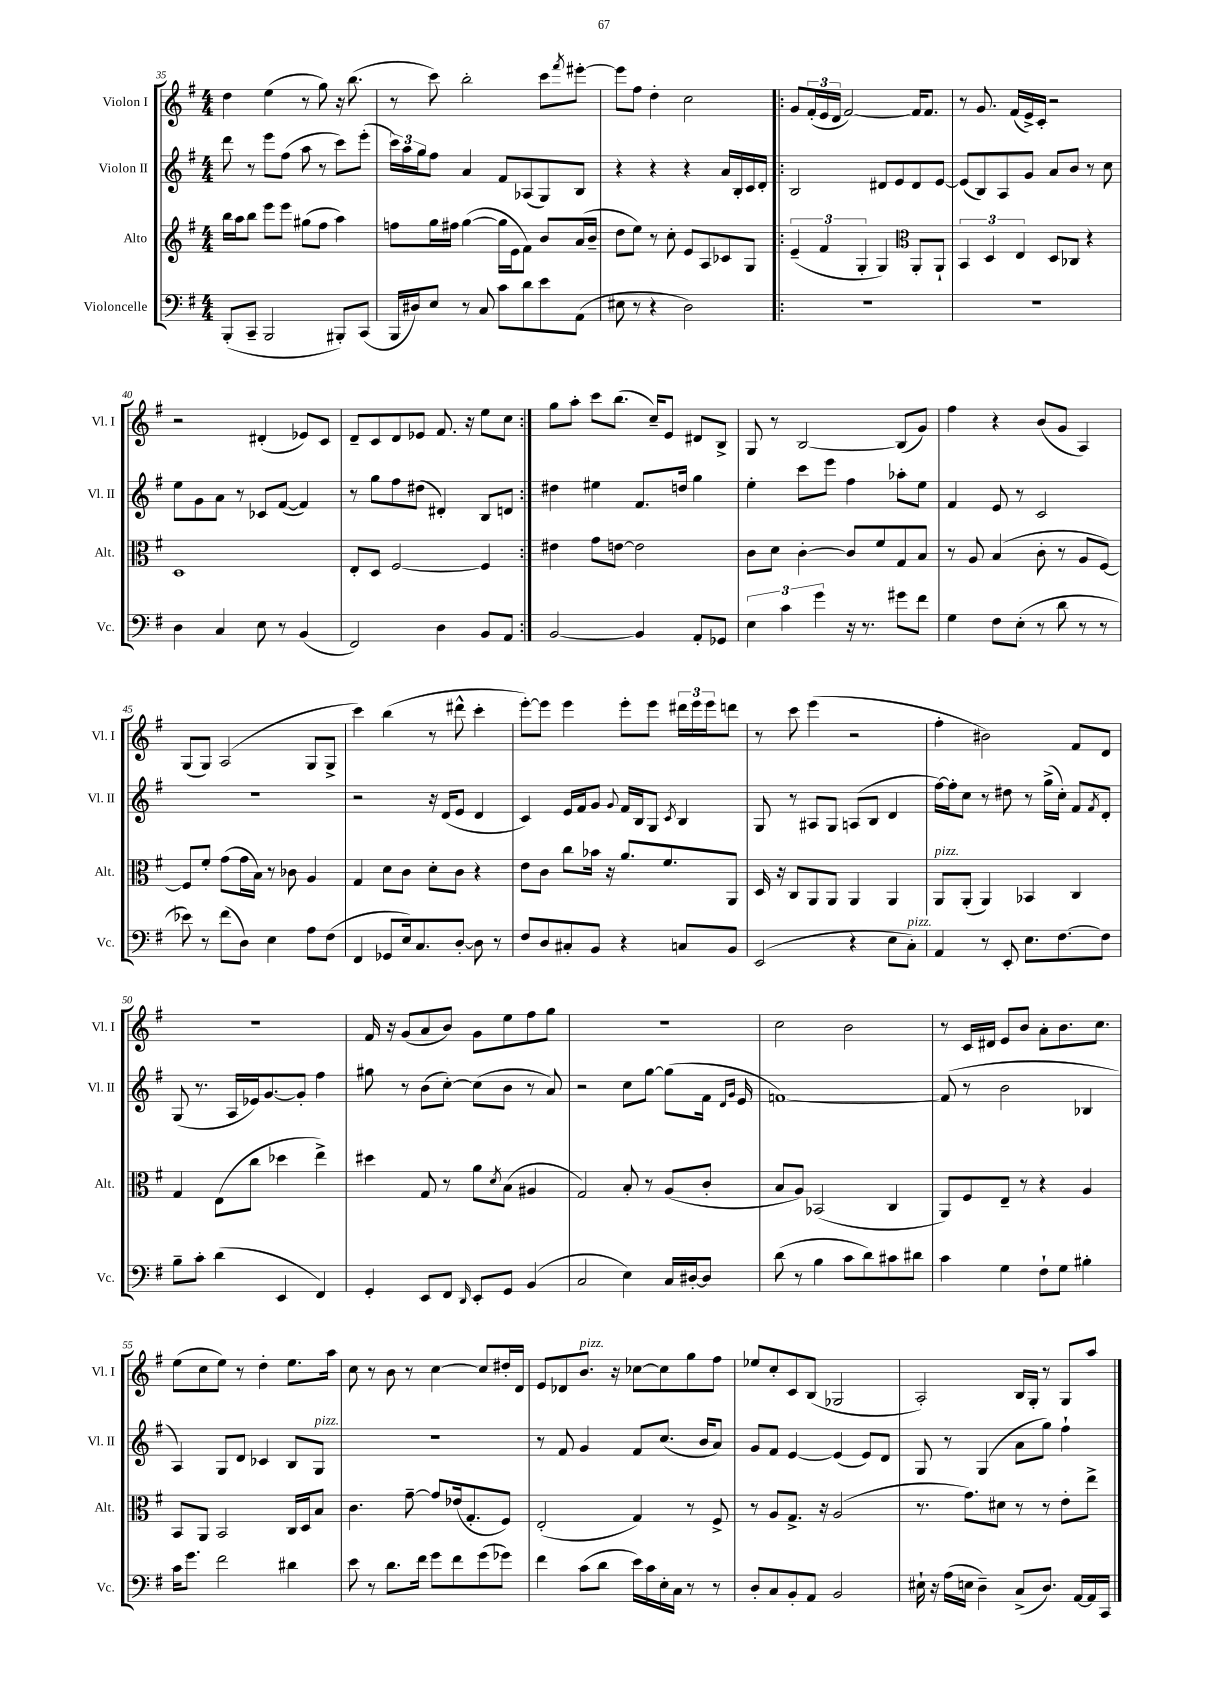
<<
\new StaffGroup <<
\new Staff = "s0" \with { instrumentName = "Violon I" shortInstrumentName = "Vl. I" } {
    \clef treble \key g \major \numericTimeSignature \time 4/4
    d''4 e''4( r8 g''8) r16 b''8.( |
    r8 c'''8) b''2-. c'''8 \acciaccatura { fis'''8 } eis'''8~-. |
    eis'''8 fis''8 d''4-. c''2 |
    \repeat volta 2 { g'8 \tuplet 3/2 { fis'16-.( e'16 d'16 } fis'2~) fis'16 fis'8. |
    r8 g'8. fis'16( e'16->) c'16-. r2 |
    r2 dis'4-.( ees'8) c'8 |
    d'8-- c'8 d'8 ees'8 fis'8. r16 e''8 c''8 | }
    g''8 a''8-. c'''8 b''8.( c''16--) e'8 dis'8 b8-> |
    g8 r8 b2~ b8( g'8) |
    fis''4 r4 b'8( g'8 a4) |
    g8( g8) a2( g8 g8-> |
    c'''4) b''4( r8 dis'''8-^ c'''4-. |
    e'''8~-.) e'''8 e'''4 e'''8-. e'''8 \tuplet 3/2 { dis'''16 e'''16 e'''16 } d'''8 |
    r8 c'''8 e'''4( r2 |
    fis''4-. bis'2) fis'8 d'8 |
    R1 |
    fis'16 r16 g'8( a'8 b'8) g'8 e''8 fis''8 g''8 |
    R1 |
    c''2 b'2 |
    r8 c'16 dis'16 e'8 b'8 a'8-. b'8. c''8. |
    e''8( c''8 e''8) r8 d''4-. e''8. a''16 |
    c''8 r8 b'8 r8 c''4~ c''8 dis''16-. d'16 |
    e'8 des'8 b'8.^\markup { \italic "pizz." } r16 ces''8~ ces''8 g''8 fis''8 |
    ees''8 c''8-. c'8 b8( ges2 |
    a2-.) b16 g16-. r8 g8 a''8 \bar "|." |
}
\new Staff = "s1" \with { instrumentName = "Violon II" shortInstrumentName = "Vl. II" } {
    \clef treble \key g \major \numericTimeSignature \time 4/4
    d'''8 r8 e'''8 fis''8( a''8 r8 c'''8) e'''8-.( |
    \tuplet 3/2 { c'''16) a''16 g''16 } fis''8 a'4 fis'8 aes8( g8) b8 |
    r4 r4 r4 a'16 b16-. c'16 d'16-. |
    \repeat volta 2 { b2 dis'8 e'8 dis'8 e'8~ |
    e'8( b8) a8 g'8 a'8 b'8 r8 c''8 |
    e''8 g'8 a'8 r8 ces'8 fis'8~( fis'4) |
    r8 g''8 fis''8 dis''8( dis'4-.) b8 d'8 | }
    dis''4 eis''4 fis'8. d''16 g''4 |
    e''4-. c'''8 e'''8 fis''4 aes''8-. e''8 |
    fis'4 e'8 r8 c'2 |
    R1 |
    r2 r16 d'16( e'8 d'4 |
    c'4) e'16 fis'16 g'8 \appoggiatura { g'8 } fis'16 b16 g8 \acciaccatura { c'8 } b4 |
    g8 r8 ais8 g8 a8( b8 d'4 |
    fis''16~) fis''16-. c''8 r8 dis''8 r8 g''16->( c''16-.) fis'8 \acciaccatura { fis'8 } d'8-. |
    g8( r8. a16 ees'16) g'8.~ g'8-. fis''4 |
    gis''8 r8 b'8( c''8~-.) c''8( b'8 r8 a'8) |
    r2 c''8 g''8~ g''8( fis'16 \grace { d'16 g'16 } e'16 |
    f'1~) |
    f'8( r8 b'2 bes4 |
    a4) g8 d'8 ces'4 b8 g8^\markup { \italic "pizz." } |
    R1 |
    r8 fis'8 g'4 fis'8 c''8.( b'16 a'8) |
    g'8 fis'8 e'4~ e'4( e'8) d'8 |
    g8 r8 g4( a'8 g''8) fis''4-! \bar "|." |
}
\new Staff = "s2" \with { instrumentName = "Alto" shortInstrumentName = "Alt." } {
    \clef treble \key g \major \numericTimeSignature \time 4/4
    b''16 a''16 b''8 e'''8 e'''8 gis''8( fis''8 a''4) |
    f''8 g''16 fis''16 g''4~( g''16 e'16 fis'8) b'8 a'16( b'16-- |
    d''8 e''8) r8 c''8-. e'8 a8 ces'8 g8 |
    \repeat volta 2 { \tuplet 3/2 { e'4--( fis'4 g4-. } g4) \clef alto a,8-. a,8-! |
    \tuplet 3/2 { b,4 d4 e4 } d8 ces8 r4 |
    d1 |
    e8-. d8 fis2~ fis4 | }
    eis'4 g'8 e'8~ e'2 |
    c'8 d'8 c'4~-. c'8 fis'8 g8 b8 |
    r8 a8 b4( c'8-. r8 a8 fis8~) |
    fis8 fis'8-. g'8( g'16 b16) r8 ces'8 a4 |
    g4 d'8 c'8 d'8-. c'8 r4 |
    e'8 c'8 c''8 bes'16 r16 a'8. fis'8. a,8 |
    d16 r16 c8 a,8 a,8 a,4 a,4 |
    a,8^\markup { \italic "pizz." } a,8-.( a,4) bes,4 c4 |
    g4 e8( c''8 des''4 e''4->) |
    dis''4 g8 r8 a'8 \acciaccatura { d'8 } b8( ais4 |
    g2) b8-. r8 a8( c'8-. |
    b8 a8) bes,2( c4 |
    a,8) fis8 e8-- r8 r4 a4 |
    b,8 a,8 b,2 c16 d16 b8 |
    c'4. g'8~-- g'8 ees'16( g8.-. fis8) |
    e2-.( g4) r8 fis8-> |
    r8 a8 g8.-> r16 a2( |
    r8. g'8.) dis'8 r8 r8 e'8-. e''8-> \bar "|." |
}
\new Staff = "s3" \with { instrumentName = "Violoncelle" shortInstrumentName = "Vc." } {
    \clef bass \key g \major \numericTimeSignature \time 4/4
    b,,8-.( c,8-- b,,2 bis,,8-.) c,8( |
    b,,16 dis16) e8 r8 c8 c'8 d'8 e'8 a,8( |
    eis8 r8 r4 d2) |
    \repeat volta 2 { R1 |
    R1 |
    d4 c4 e8 r8 b,4( |
    fis,2) d4 b,8 a,8 | }
    b,2~ b,4 a,8-. ges,8 |
    \tuplet 3/2 { e4 c'4 g'4 } r16 r8. gis'8 fis'8 |
    g4 fis8 e8-.( r8 d'8 r8 r8 |
    ees'8) r8 fis'8( d8) e4 a8 fis8( |
    fis,4 ges,8 e16) c8. d8~-. d8 r8 |
    fis8 d8 cis8-. b,8 r4 c8 b,8 |
    e,2( r4 e8 c8-.^\markup { \italic "pizz." }) |
    a,4 r8 e,8-. e8. fis8.~ fis8 |
    b8-- c'8-. d'4( e,4 fis,4) |
    g,4-. e,8 fis,8 \grace { d,16 } e,8-. g,8 b,4( |
    c2 e4) c16 dis16~-. dis8 |
    d'8( r8 b4 c'8 d'8) cis'8 dis'8 |
    c'4 g4 fis8-! g8 bis4-. |
    c'16 g'8. fis'2 dis'4 |
    e'8 r8 d'8. fis'16 g'8 fis'8 g'8( ges'8) |
    fis'4 c'8( d'8 e'16) c'16 e16-. c16 r8 r8 |
    d8-. c8 b,8-. a,8 b,2 |
    eis16-! r16 a16( e16 d4--) c8->( d8.) a,16~ a,16 c,16 \bar "|." |
}
>>
>>
\layout { \context { \Score currentBarNumber = #35 } }
